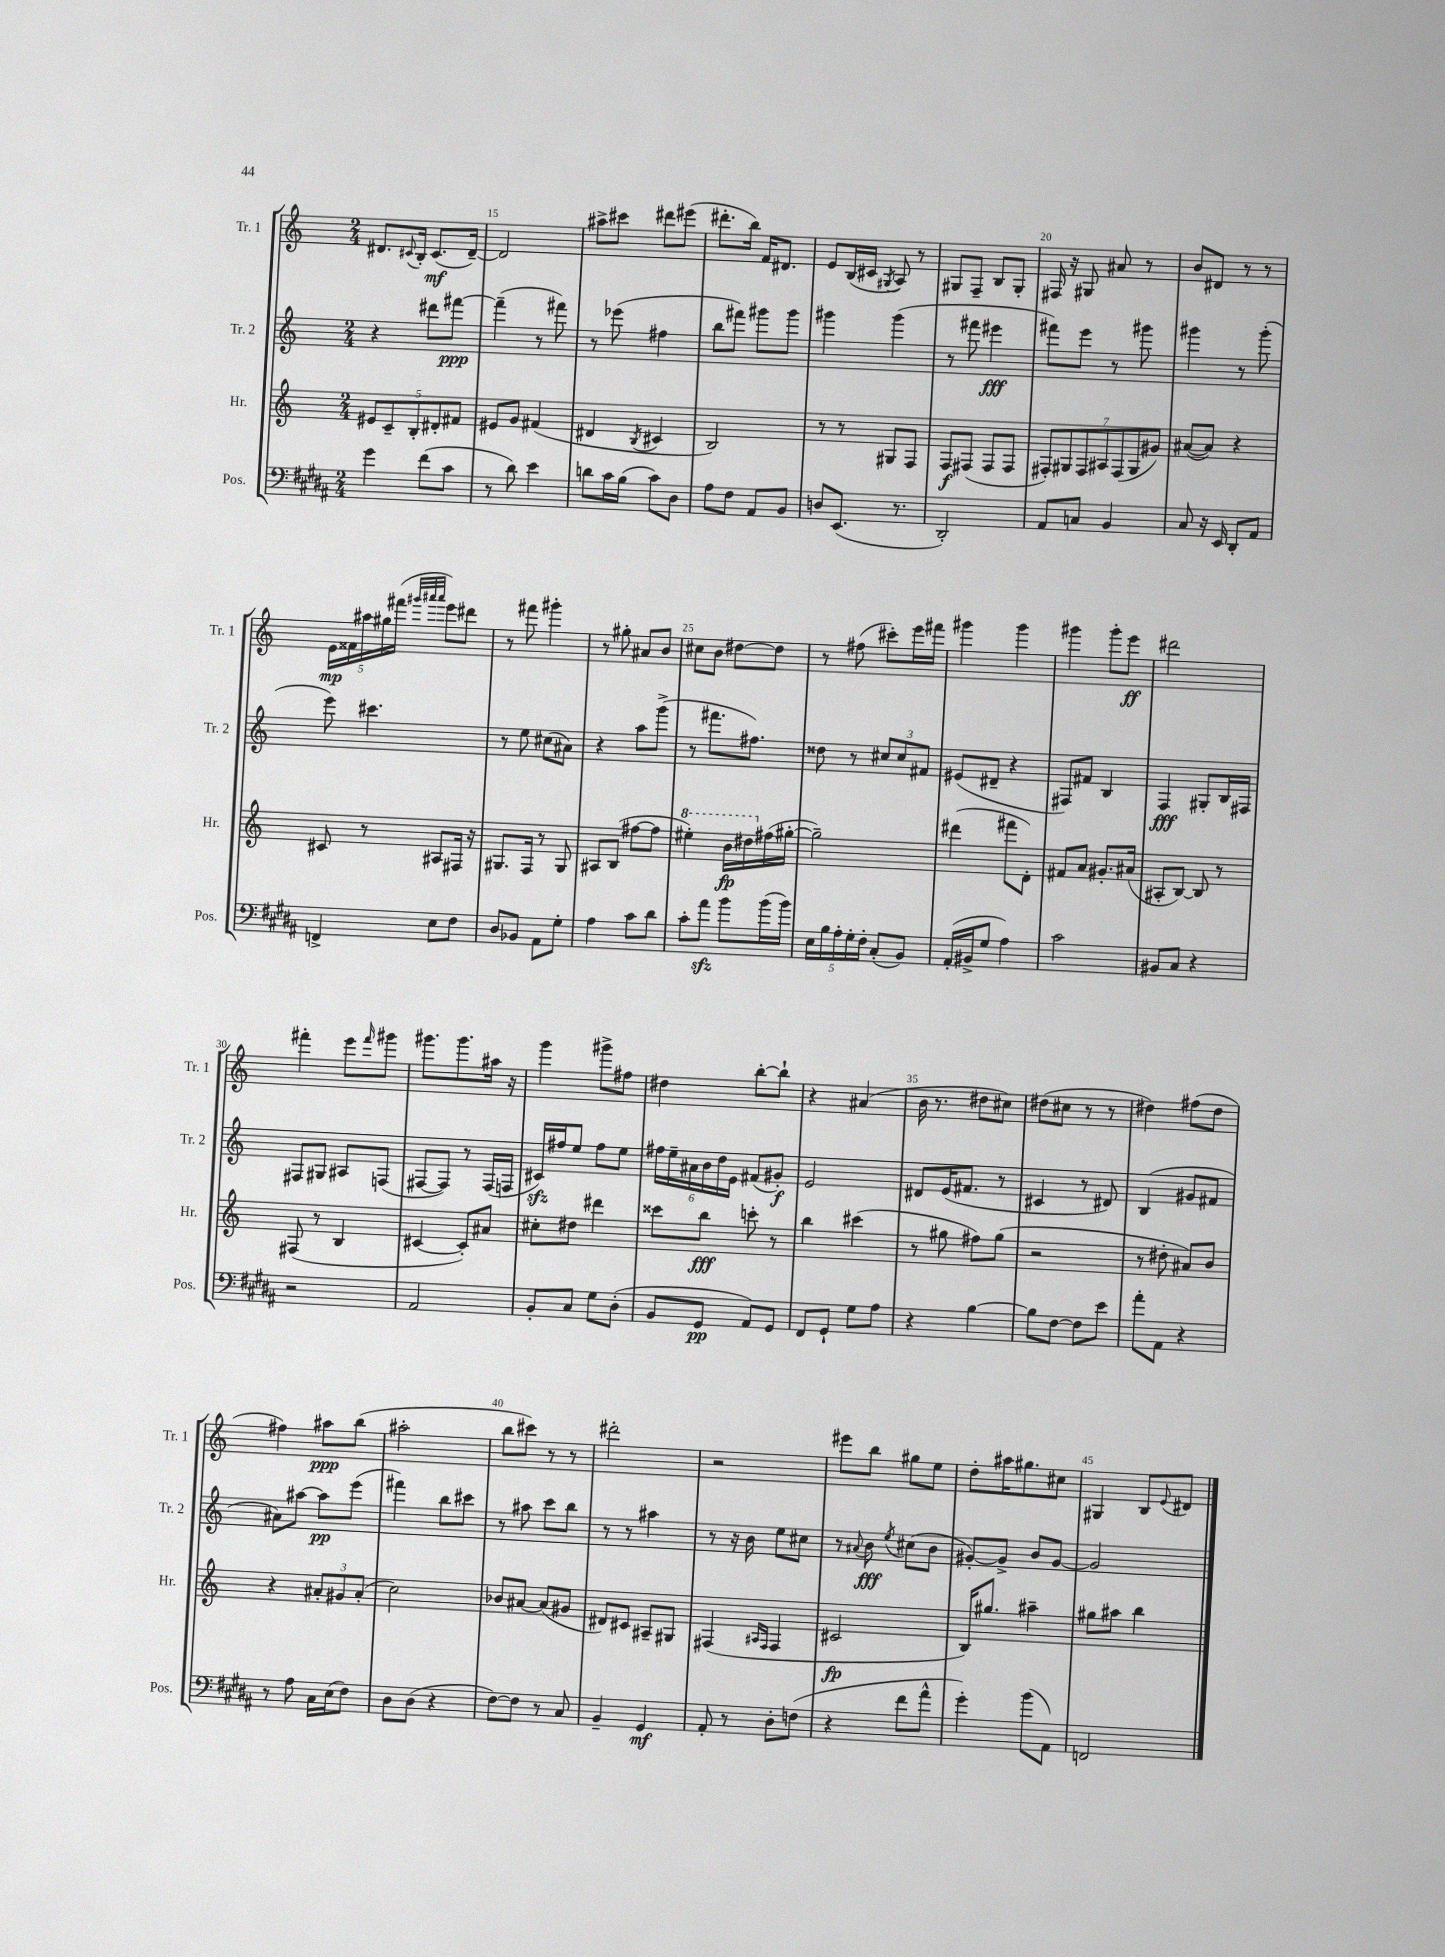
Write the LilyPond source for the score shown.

<<
\new StaffGroup <<
\new Staff = "s0" \with { instrumentName = "Tr. 1" shortInstrumentName = "Tr. 1" } {
    \clef treble \key c \major \numericTimeSignature \time 2/4
    dis'8. \appoggiatura { cis'8 } b16-. cis'8.\mf( dis'16~--) |
    dis'2 |
    ais''8-> cis'''8 dis'''8 eis'''8( |
    dis'''8.-. b''16) f'16 dis'8. |
    e'8 b16( cis'16 \acciaccatura { gis8 } a8) r8 |
    gis8 f8-- b8 gis8-. |
    fis16 r16 gis8 ais'8 r8 |
    b'8 dis'8 r8 r8 |
    \tuplet 5/4 { e'16\mp fisis'16 ais''16 gis''16 fis'''16( } \grace { gis'''32 ais'''32 ais'''32 } e'''8) dis'''8 |
    r8 fis'''8 gis'''4-. |
    r8 gis''8-. ais'8 b'8 |
    cis''8 b'8 dis''8~ dis''8 |
    r8 fis''8( cis'''8-.) e'''16 fis'''16 |
    gis'''4 gis'''4 |
    gis'''4 gis'''8-. e'''8\ff |
    dis'''2 |
    fis'''4-. e'''8 \grace { fis'''16 } gis'''8 |
    gis'''8. gis'''8. ais''16 r16 |
    g'''4 gis'''8-> fis''8 |
    dis''4 b''8~-. b''8-! |
    r4 ais'4( |
    b'16 r8. dis''8 cis''8) |
    dis''8( cis''8 r8 r8 |
    dis''4) fis''8( dis''8 |
    fis''4) ais''8\ppp b''8( |
    ais''2-. |
    b''8 cis'''8) r8 r8 |
    dis'''2-. |
    r2 |
    eis'''8 b''8 gis''8 e''8 |
    d''8-. ais''16 gis''8. cis''8 |
    gis4 b8 \appoggiatura { e'8 } dis'8 \bar "|." |
}
\new Staff = "s1" \with { instrumentName = "Tr. 2" shortInstrumentName = "Tr. 2" } {
    \clef treble \key c \major \numericTimeSignature \time 2/4
    r4 dis'''8 fis'''8~\ppp |
    fis'''4--( r8 fis'''8) |
    r8 ees'''8( fis''4 |
    b''8 fis'''8) gis'''8 gis'''8 |
    gis'''4 gis'''4( |
    r8 fis'''8 eis'''4\fff |
    fis'''8) e'''8 r8 gis'''8 |
    gis'''4 r8 gis'''8-.( |
    e'''8) cis'''4. |
    r8 e''8 cis''8( ais'8) |
    r4 a''8 g'''8->( |
    r8 fis'''8. fis''8.) |
    disis''8 r8 \tuplet 3/2 { cis''8 cis''8 fis'8 } |
    eis'8( dis'8-- r4 |
    fis8) fis'8 b4 |
    f4\fff gis8-. b16 fis16 |
    fis8 gis8 ais8 f8( |
    fis8~ fis8) r8 fis16( f16 |
    cis'16\sfz) fis''16 e''8 fis''8 e''8 |
    \tuplet 6/4 { fis''16 e''16-- ais'16 b'16 d''16 e'16 } fis'8( gis'8-.\f) |
    e'2 |
    dis'8 e'16( fis'8. r8 |
    cis'4 r8 dis'8) |
    b4( gis'8 fis'8 |
    ais'8) ais''8~ ais''8\pp e'''8( |
    fis'''4) b''8 cis'''8 |
    r8 ais''8 c'''8 b''8 |
    r8 r8 ais''4 |
    r8 r16 b'16 e''8 cis''8 |
    r8 \appoggiatura { ais'8 } b'8\fff \acciaccatura { e''8 } cis''8( b'8 |
    gis'8~-.) gis'8-> b'8 gis'8~ |
    gis'2 \bar "|." |
}
\new Staff = "s2" \with { instrumentName = "Hr." shortInstrumentName = "Hr." } {
    \clef treble \key c \major \numericTimeSignature \time 2/4
    \tuplet 5/4 { eis'8 c'8-- b8-. dis'8-. fis'8 } |
    eis'8 g'8 fis'4( |
    dis'4 \acciaccatura { b8 } cis'4 |
    b2) |
    r8 r8 gis8 f8 |
    f8\f fis8( fis8 fis8 |
    \tuplet 7/4 { fis8-.) gis8 fis8 ais8 fis8( gis8 gis'8) } |
    ais'8~( ais'8) r4 |
    cis'8 r8 ais8 fis16 r16 |
    gis8. f16 r8 gis8 |
    ais8 b8( fis''8~ fis''8 |
    \ottava #1 eis'''4-.) b''16\fp dis'''16 \ottava #0 fis''16( gis''16~-. |
    gis''2--) |
    dis'''4( fis'''8 d'8-.) |
    fis'8 a'8 gis'8.-. ais'16( |
    ais8-. b8~) b8 r8 |
    fis8( r8 b4 |
    cis'4~ cis'8-.) ais'8 |
    cis''8-. dis''8 dis'''4 |
    cisis'''8 b''8\fff c'''8-. r8 |
    b''4 cis'''4( |
    r8 gis''8 fis''8) gis''8( |
    r2 |
    r8 dis''8-. ais'8) b'8 |
    r4 \tuplet 3/2 { ais'8-. gis'8 ais'8-.( } |
    c''2) |
    bes'8 ais'8~ ais'8( gis'8 |
    dis'8) cis'8 ais8-- gis8 |
    fis4( \grace { ais16 fis16 } fis4 |
    cis'2\fp |
    b16) gis''8. ais''4-- |
    gis''8 ais''8 b''4 \bar "|." |
}
\new Staff = "s3" \with { instrumentName = "Pos." shortInstrumentName = "Pos." } {
    \clef bass \key b \major \numericTimeSignature \time 2/4
    gis'4 fis'8( cis'8 |
    r8 dis'8) e'4 |
    d'8 cis'16 b16( cis'8) dis8 |
    ais8 fis8 ais,8 b,8 |
    d8 e,8.( r8. |
    dis,2-.) |
    ais,8 c8 b,4 |
    cis8 r16 e,16 dis,8-. ais,8 |
    f,4-> e8 fis8 |
    dis8 bes,8 ais,8 gis8-. |
    ais4 cis'8 dis'8 |
    cis'8-. ais'8\sfz b'8 b'16( b'16) |
    \tuplet 5/4 { e16 b16 ais16-. gis16-. fis16-. } cis8-.( b,8) |
    ais,16-.( bis,16-> gis8 ais4) |
    cis'2 |
    bis,8 cis8 r4 |
    r2 |
    ais,2 |
    b,8-. cis8 gis8 dis8-.( |
    b,8 gis,8\pp ais,8) gis,8 |
    fis,8 gis,8-! gis8 ais8 |
    r4 b4~ |
    b8 fis8~ fis8 e'8 |
    ais'8-. ais,8 r4 |
    r8 ais8 cis16 e16( fis8) |
    dis8 dis8( r4 |
    fis8~) fis8 r8 cis8 |
    b,4-- gis,4\mf |
    ais,8-. r8 dis8-. f8( |
    r4 fis'8 ais'8-^ |
    gis'4-.) b'8( ais,8) |
    f,2 \bar "|." |
}
>>
>>
\layout { \context { \Score currentBarNumber = #14 \override BarNumber.break-visibility = ##(#f #t #t) barNumberVisibility = #(every-nth-bar-number-visible 5) } }
